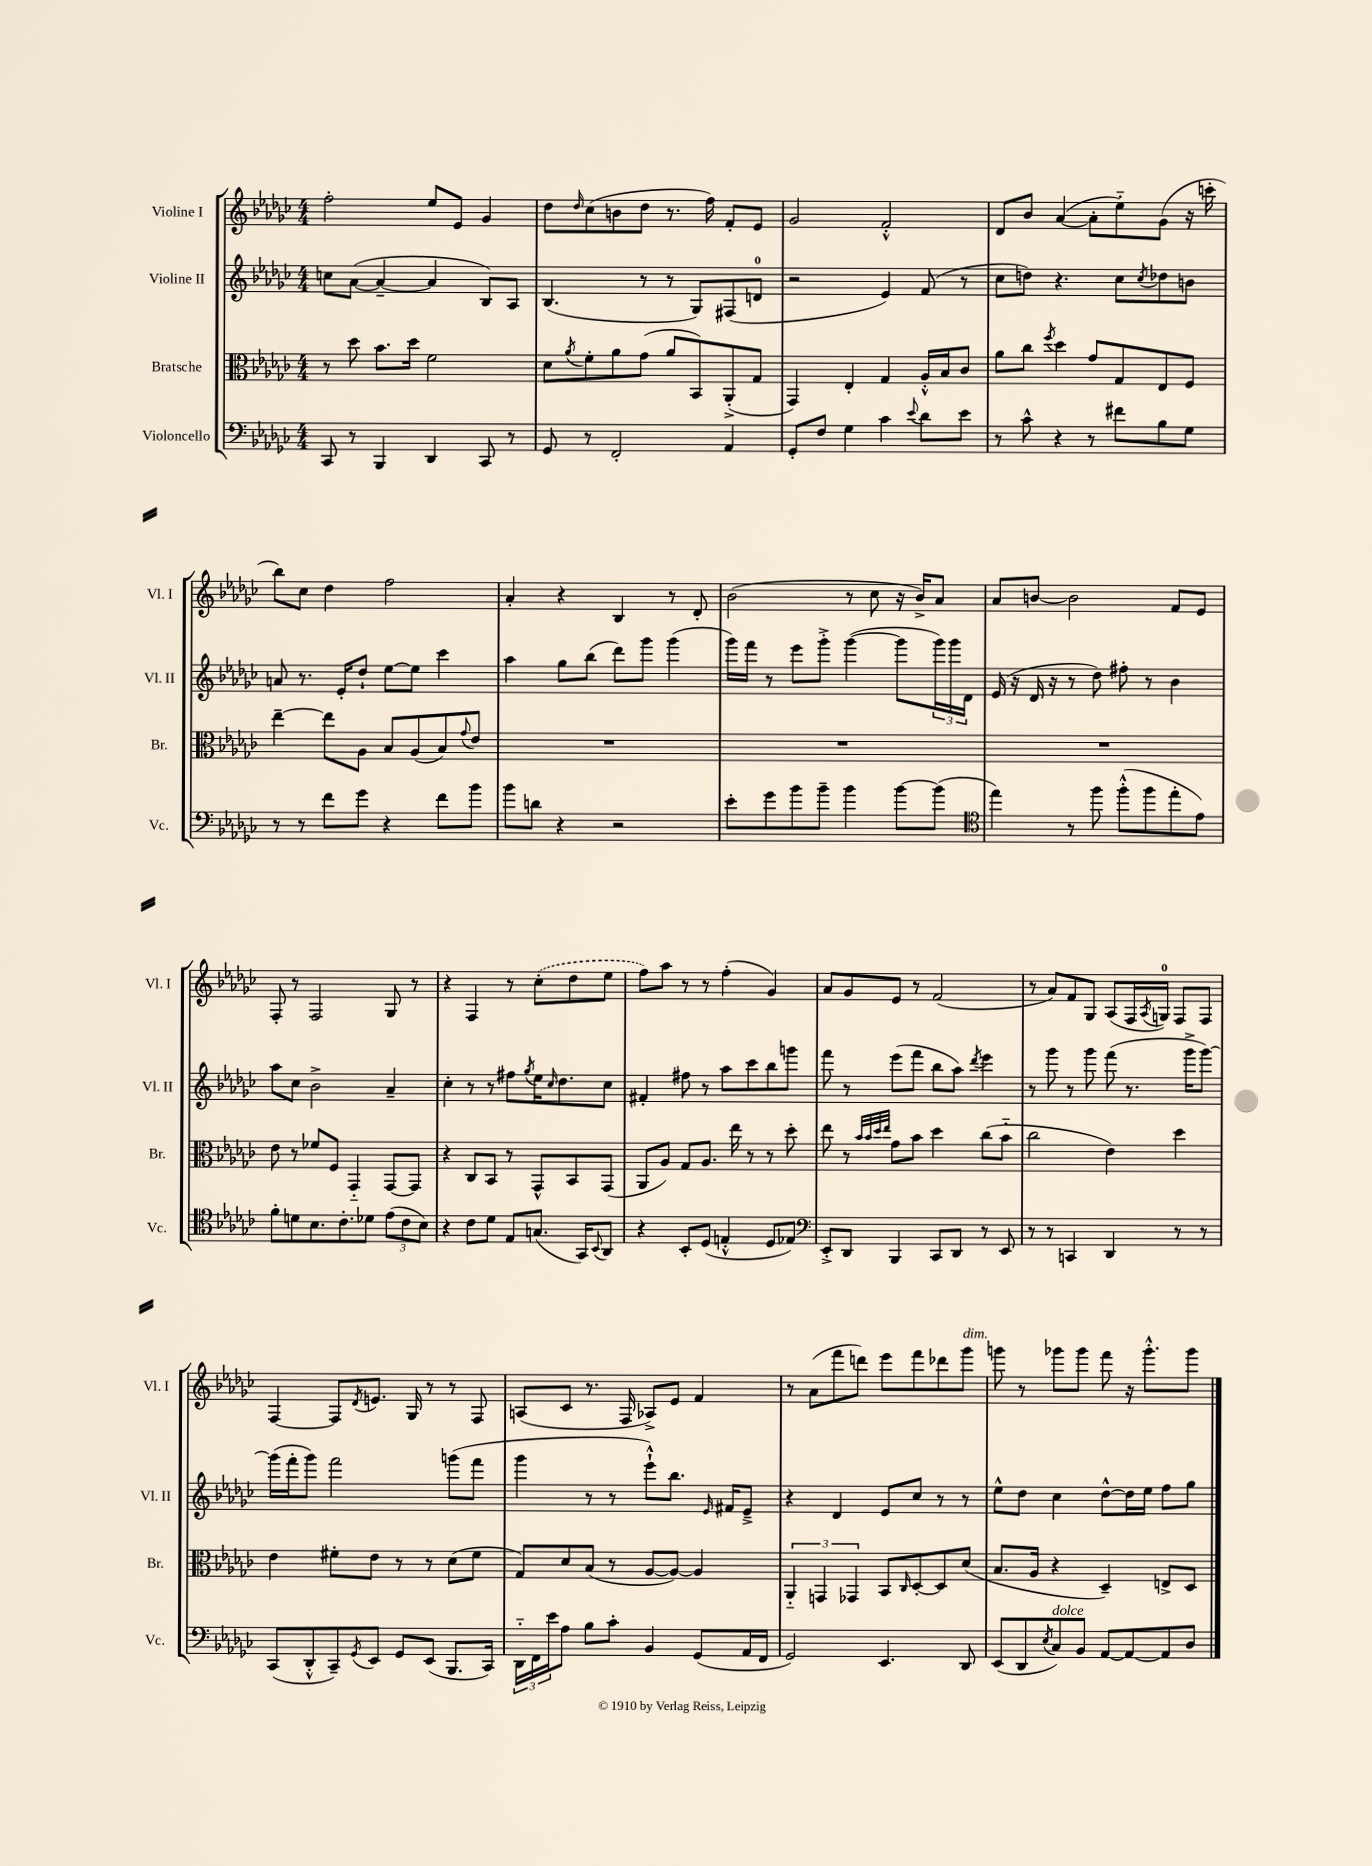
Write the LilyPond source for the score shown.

<<
\new StaffGroup <<
\new Staff = "s0" \with { instrumentName = "Violine I" shortInstrumentName = "Vl. I" } {
    \clef treble \key ges \major \numericTimeSignature \time 4/4
    f''2-. ees''8 ees'8 ges'4 |
    des''8 \grace { des''16 } ces''8( b'8 des''8 r8. f''16) f'8-. ees'8 |
    ges'2 f'2-.-^ |
    des'8 bes'8 aes'4~( aes'8-. ees''8-_) ges'8( r16 c'''16-. |
    bes''8) ces''8 des''4 f''2 |
    aes'4-. r4 bes4 r8 des'8-. |
    bes'2( r8 ces''8 r16 bes'16->) aes'8 |
    aes'8 b'8~ b'2 f'8 ees'8 |
    f8-. r8 f2 ges8 r8 |
    r4 f4 r8 \once \slurDashed ces''8-.( des''8 ees''8 |
    f''8) aes''8 r8 r8 f''4-.( ges'4) |
    aes'8 ges'8 ees'8 r8 f'2( |
    r8 aes'8) f'8 ges8 aes8( f16 \acciaccatura { aes8 } g16-0) f8 f8 |
    f4~ f8 \acciaccatura { des'8 } e'8. ges16 r8 r8 f8 |
    a8( ces'8 r8. f16 aes8->) ees'8 f'4 |
    r8 aes'8( f'''8 d'''8) ees'''8 f'''8 des'''8 ges'''8^\markup { \italic "dim." } |
    g'''8 r8 ges'''8 ges'''8 f'''8 r16 ges'''8.-.-^ ges'''8 \bar "|." |
}
\new Staff = "s1" \with { instrumentName = "Violine II" shortInstrumentName = "Vl. II" } {
    \clef treble \key ges \major \numericTimeSignature \time 4/4
    c''8 aes'8~( aes'4~-- aes'4 bes8) aes8 |
    bes4.( r8 r8 ges8) fis8( d'8-0 |
    r2 ees'4) f'8( r8 |
    ces''8 d''8) r4. ces''8 \acciaccatura { ces''8 } des''8 b'8 |
    a'8 r8. ees'16-. des''8-! ees''8~ ees''8 ces'''4 |
    aes''4 ges''8 bes''8( des'''8) ges'''8 ges'''4( |
    ges'''16) f'''16 r8 ees'''8 ges'''8-.-> ges'''4~( ges'''8 \tuplet 3/2 { ges'''16) ges'''16 des'16 } |
    ees'16( r16 des'16 r16 r8 des''8) fis''8-. r8 bes'4 |
    aes''8 ces''8 bes'2-> aes'4-- |
    ces''4-. r8 r8 fis''8 \acciaccatura { ges''8 } ees''16 \grace { ces''16 } des''8. ces''8 |
    fis'4-. fis''8 r8 aes''8 ces'''8 bes''8 g'''8 |
    f'''8 r8 ees'''8( f'''8 bes''8 aes''8) \acciaccatura { des'''8 } ees'''4 |
    r8 ges'''8 r8 ges'''8 f'''8( r8. ges'''16-> ges'''8~) |
    ges'''16( f'''16-. ges'''8) f'''2 g'''8( f'''8 |
    ges'''4 r8 r8 ees'''8-!-^) bes''8. \grace { ees'16 } fis'16 ees'8---> |
    r4 des'4 ees'8 ces''8 r8 r8 |
    ees''8-^ des''8 ces''4 des''8~-^ des''16 ees''16 f''8 ges''8 \bar "|." |
}
\new Staff = "s2" \with { instrumentName = "Bratsche" shortInstrumentName = "Br." } {
    \clef alto \key ges \major \numericTimeSignature \time 4/4
    r8 des''8 bes'8. des''16 f'2 |
    des'8 \acciaccatura { aes'8 } f'8-. aes'8 ges'8( aes'8 bes,8) aes,8-.->( ges8 |
    ges,4) ees4-. ges4 aes16-.-^ bes16 ces'8 |
    aes'8 ces''8 \acciaccatura { f''8 } des''4 ges'8 ges8 ees8 f8 |
    ees''4~-- ees''8 aes8 bes8 aes8( bes8) \appoggiatura { ges'8 } ees'8 |
    R1 |
    R1 |
    R1 |
    ees'8 r8 fes'8 f8 ges,4-_ ges,8~ ges,8 |
    r4 ces8 bes,8 r8 ges,8-^ bes,8 ges,8( |
    aes,8 aes8) ges8 aes8. ees''16 r8 r8 des''8-. |
    ees''8 r8 \grace { bes'32 bes'32 des''32 ees''32 } ges'8 bes'8 des''4 ces''8( bes'8-_ |
    ces''2 ees'4) des''4 |
    ees'4 fis'8-. ees'8 r8 r8 des'8( fis'8 |
    ges8) des'8 bes8( r8 aes8~ aes8~) aes4 |
    \tuplet 3/2 { aes,4-_ g,4 ges,4 } bes,8 \grace { ces16 } des8~-. des8 des'8( |
    bes8. aes16 r4 des4--) e8-> des8 \bar "|." |
}
\new Staff = "s3" \with { instrumentName = "Violoncello" shortInstrumentName = "Vc." } {
    \clef bass \key ges \major \numericTimeSignature \time 4/4
    ces,8 r8 bes,,4 des,4 ces,8 r8 |
    ges,8 r8 f,2-. aes,4 |
    ges,8-. f8 ges4 ces'4 \appoggiatura { ees'8 } des'8 ees'8 |
    r8 ces'8-^ r4 r8 fis'8 bes8 ges8 |
    r8 r8 f'8 ges'8 r4 f'8 bes'8 |
    bes'8 d'8 r4 r2 |
    ees'8-. ges'8 bes'8 bes'8-- bes'4 bes'8~ bes'8( |
    \clef tenor ees''4) r8 f''8 f''8-.-^( f''8 ees''8-. ees'8) |
    f'8-. d'8 bes8. ces'8.-. des'8 \tuplet 3/2 { ees'8( ces'8 bes8) } |
    r4 ces'8 des'8 ees8 g8.( ges,16) \appoggiatura { bes,8 } aes,8 |
    r4 bes,8-. des8( e4-.-^ des8 ees8) |
    \clef bass ees,8-.-> des,8 bes,,4 ces,8 des,8 r8 ees,8 |
    r8 r8 c,4 des,4 r8 r8 |
    ces,8( des,8-.-^ ces,8--) \acciaccatura { ges,8 } ees,8 ges,8 ees,8( bes,,8. ces,16) |
    \tuplet 3/2 { des,16-_ f,16 ees'16 } aes8 bes8 ces'8-. bes,4 ges,8( aes,16 f,16 |
    ges,2) ees,4. des,8 |
    ees,8( des,8 \acciaccatura { ees8 } ces8^\markup { \italic "dolce" }) bes,8 aes,8~ aes,8~ aes,8 des8 \bar "|." |
}
>>
>>
\layout { \context { \Score \remove "Bar_number_engraver" } }
